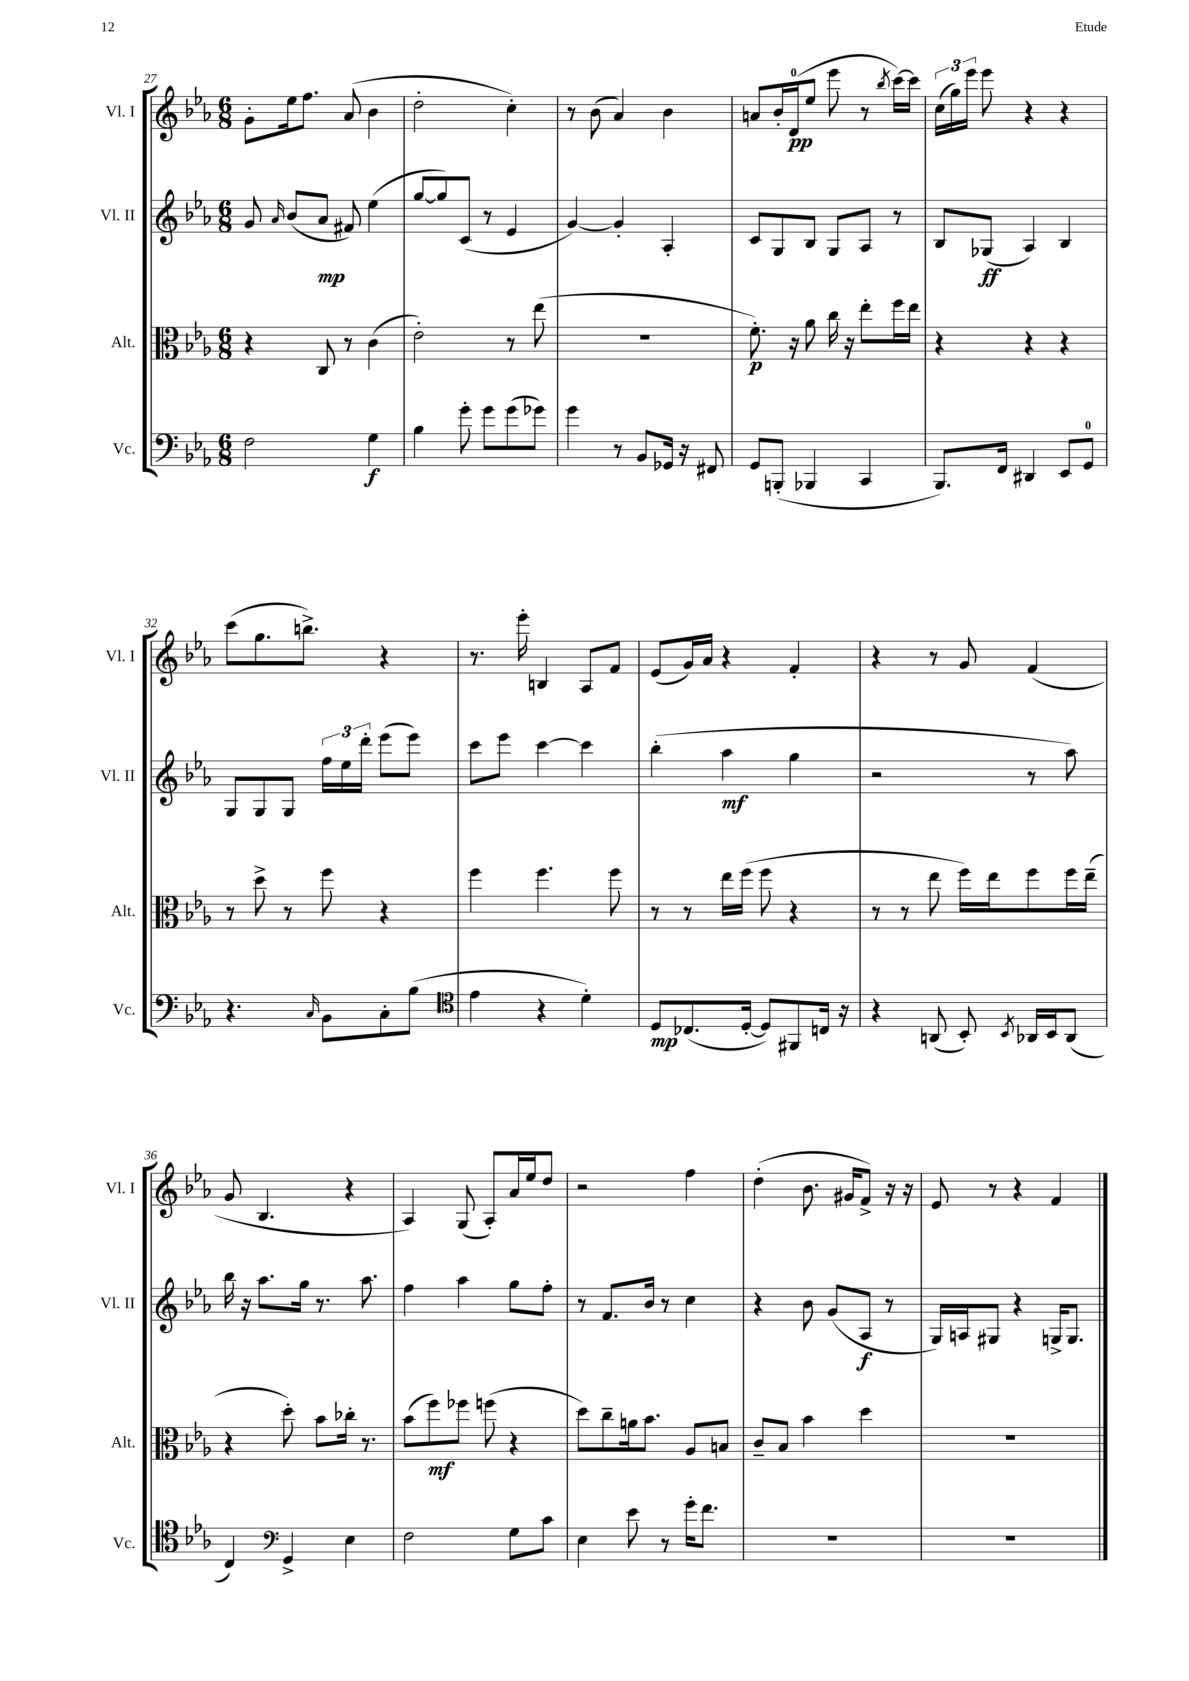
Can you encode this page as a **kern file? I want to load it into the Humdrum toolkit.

**kern	**dynam	**kern	**dynam	**kern	**dynam	**kern	**dynam
*part4	*part4	*part3	*part3	*part2	*part2	*part1	*part1
*staff4	*staff4	*staff3	*staff3	*staff2	*staff2	*staff1	*staff1
*I"Vc.	*	*I"Alt.	*	*I"Vl. II	*	*I"Vl. I	*
*I'Vc.	*	*I'Alt.	*	*I'Vl. II	*	*I'Vl. I	*
*clefF4	*	*clefC3	*	*clefG2	*	*clefG2	*
*k[b-e-a-]	*	*k[b-e-a-]	*	*k[b-e-a-]	*	*k[b-e-a-]	*
*M6/8	*	*M6/8	*	*M6/8	*	*M6/8	*
=27	=27	=27	=27	=27	=27	=27	=27
2F\	.	4r	.	8g/	.	8g'\L	.
.	.	.	.	16qqa-/	.	.	.
.	.	.	.	(8b-/L	.	16ee-\k	.
.	.	.	.	.	.	8.ff\J	.
.	.	8C/	.	8a-/J	mp	.	.
.	.	8r	.	8f#X/)	.	(8a-/	.
4G\	f	(4c\	.	(4ee-\	.	4b-\	.
=28	=28	=28	=28	=28	=28	=28	=28
4B-\	.	2e-'\)	.	[8gg/L	.	2dd'\	.
.	.	.	.	8gg/])	.	.	.
8g'\	.	.	.	(8c/J	.	.	.
8g\L	.	.	.	8r	.	.	.
(8g\	.	8r	.	4e-/	.	4cc'\)	.
8g-X\J)	.	(8ee-\	.	.	.	.	.
=29	=29	=29	=29	=29	=29	=29	=29
4g\	.	2.r	.	[4g/)	.	8r	.
.	.	.	.	.	.	(8b-\	.
8r	.	.	.	4g'/]	.	4a-/)	.
8BB-/L	.	.	.	.	.	.	.
16GG-X/Jk	.	.	.	4A-'/	.	4b-\	.
16r	.	.	.	.	.	.	.
8FF#X/	.	.	.	.	.	.	.
=30	=30	=30	=30	=30	=30	=30	=30
8GG/L	.	8.f'\)	p	8c/L	.	8an/L	.
(8BBBn'/J	.	.	.	8G/	.	16b-'/L	.
.	.	16r	.	.	.	(16d/J	pp
4BBB-X/	.	8a-\	.	8B-/J	.	8ee-/J	.
.	.	16cc\	.	8G/L	.	8eee-\	.
.	.	16r	.	.	.	.	.
4CC/	.	8ee-'\L	.	8A-/J	.	8r	.
.	.	.	.	.	.	8qbb-/	.
.	.	16ff\L	.	8r	.	[16ccc\LL)	.
.	.	16ee-\JJ	.	.	.	16ccc\JJ]	.
=31	=31	=31	=31	=31	=31	=31	=31
8.BBB-/L)	.	4r	.	8B-/L	.	(24cc\LL	.
.	.	.	.	.	.	24gg\)	.
.	.	.	.	.	.	24eee-\JJ	.
.	.	.	.	(8G-X/J	ff	8eee-\	.
16FF/Jk	.	.	.	.	.	.	.
4DD#X/	.	4r	.	4A-/)	.	4r	.
8EE-/L	.	4r	.	4B-/	.	4r	.
8GG/J	.	.	.	.	.	.	.
!!LO:LB:g=z
=32	=32	=32	=32	=32	=32	=32	=32
4.r	.	8r	.	8G/L	.	(8ccc\L	.
.	.	8dd^\	.	8G/	.	8.gg\	.
.	.	8r	.	8G/J	.	.	.
.	.	.	.	.	.	8.bbn^\J)	.
16qqC/	.	.	.	.	.	.	.
8BB-\L	.	8ff\	.	24ff\LL	.	.	.
.	.	.	.	24ee-\	.	.	.
.	.	.	.	24ddd'\JJ	.	.	.
8C'\	.	4r	.	(8eee-\L	.	4r	.
(8B-\J	.	.	.	8eee-\J)	.	.	.
=33	=33	=33	=33	=33	=33	=33	=33
*clefC4	*	*	*	*	*	*	*
4e-\	.	4ff\	.	8ccc\L	.	8.r	.
.	.	.	.	8eee-\J	.	.	.
.	.	.	.	.	.	16eee-'\	.
4r	.	4.ff\	.	[4ccc\	.	4Bn/	.
4d'\)	.	.	.	4ccc\]	.	8A-/L	.
.	.	8ff\	.	.	.	8f/J	.
=34	=34	=34	=34	=34	=34	=34	=34
8D/L	mp	8r	.	(4bb-'\	.	(8e-/L	.
(8.C-X/	.	8r	.	.	.	16g/L)	.
.	.	.	.	.	.	16a-/JJ	.
.	.	16ee-\LL	.	4aa-\	mf	4r	.
[16D'/Jk	.	(16ff\JJ	.	.	.	.	.
8D/L])	.	8ff\	.	.	.	.	.
8FF#X/	.	4r	.	4gg\	.	4f'/	.
16Cn/Jk	.	.	.	.	.	.	.
16r	.	.	.	.	.	.	.
=35	=35	=35	=35	=35	=35	=35	=35
4r	.	8r	.	2r	.	4r	.
.	.	8r	.	.	.	.	.
(8AAn/	.	8ee-\	.	.	.	8r	.
8BB-'/)	.	16ff\LL)	.	.	.	8g/	.
.	.	16ee-\J	.	.	.	.	.
8qBB-/	.	.	.	.	.	.	.
16AA-X/LL	.	8ff\	.	8r	.	(4f/	.
16BB-/J	.	.	.	.	.	.	.
(8AA-/J	.	16ff\L	.	8aa-\)	.	.	.
.	.	(16ee-~\JJ	.	.	.	.	.
!!LO:LB:g=z
=36	=36	=36	=36	=36	=36	=36	=36
4C/)	.	4r	.	16bb-\	.	8g/	.
.	.	.	.	16r	.	.	.
.	.	.	.	8.aa-\L	.	4.B-/	.
*clefF4	*	*	*	*	*	*	*
4GG^/	.	8dd'\)	.	.	.	.	.
.	.	.	.	16gg\Jk	.	.	.
.	.	8b-\L	.	8.r	.	.	.
4E-\	.	16cc-X'\Jk	.	.	.	4r	.
.	.	8.r	.	8.aa-\	.	.	.
=37	=37	=37	=37	=37	=37	=37	=37
2F\	.	(8b-\L	.	4ff\	.	4A-/)	.
.	.	8ff\)	mf	.	.	.	.
.	.	8ff-X\J	.	4aa-\	.	(8G/	.
.	.	(8ffn\	.	.	.	8A-'/L)	.
8G\L	.	4r	.	8gg\L	.	16a-/L	.
.	.	.	.	.	.	16ee-/J	.
8c\J	.	.	.	8ff'\J	.	8dd/J	.
=38	=38	=38	=38	=38	=38	=38	=38
4E-\	.	8dd\L)	.	8r	.	2r	.
.	.	8cc~\	.	8.f/L	.	.	.
8e-\	.	16an\k	.	.	.	.	.
.	.	8.b-\J	.	16b-/Jk	.	.	.
8r	.	.	.	8r	.	.	.
16g'\KL	.	8A-/L	.	4cc\	.	4ff\	.
8.f\J	.	.	.	.	.	.	.
.	.	8Bn/J	.	.	.	.	.
=39	=39	=39	=39	=39	=39	=39	=39
2.r	.	8c~/L	.	4r	.	(4dd'\	.
.	.	8B-/J	.	.	.	.	.
.	.	4b-\	.	8b-\	.	8.b-\	.
.	.	.	.	(8g/L	.	.	.
.	.	.	.	.	.	16g#X/KL	.
.	.	4dd\	.	8A-/J	f	8f^/J)	.
.	.	.	.	8r	.	16r	.
.	.	.	.	.	.	16r	.
=40	=40	=40	=40	=40	=40	=40	=40
2.r	.	2.r	.	16G/LL)	.	8e-/	.
.	.	.	.	16An/J	.	.	.
.	.	.	.	8G#X/J	.	8r	.
.	.	.	.	4r	.	4r	.
.	.	.	.	16Gn^/KL	.	4f/	.
.	.	.	.	8.G/J	.	.	.
==	==	==	==	==	==	==	==
*-	*-	*-	*-	*-	*-	*-	*-
